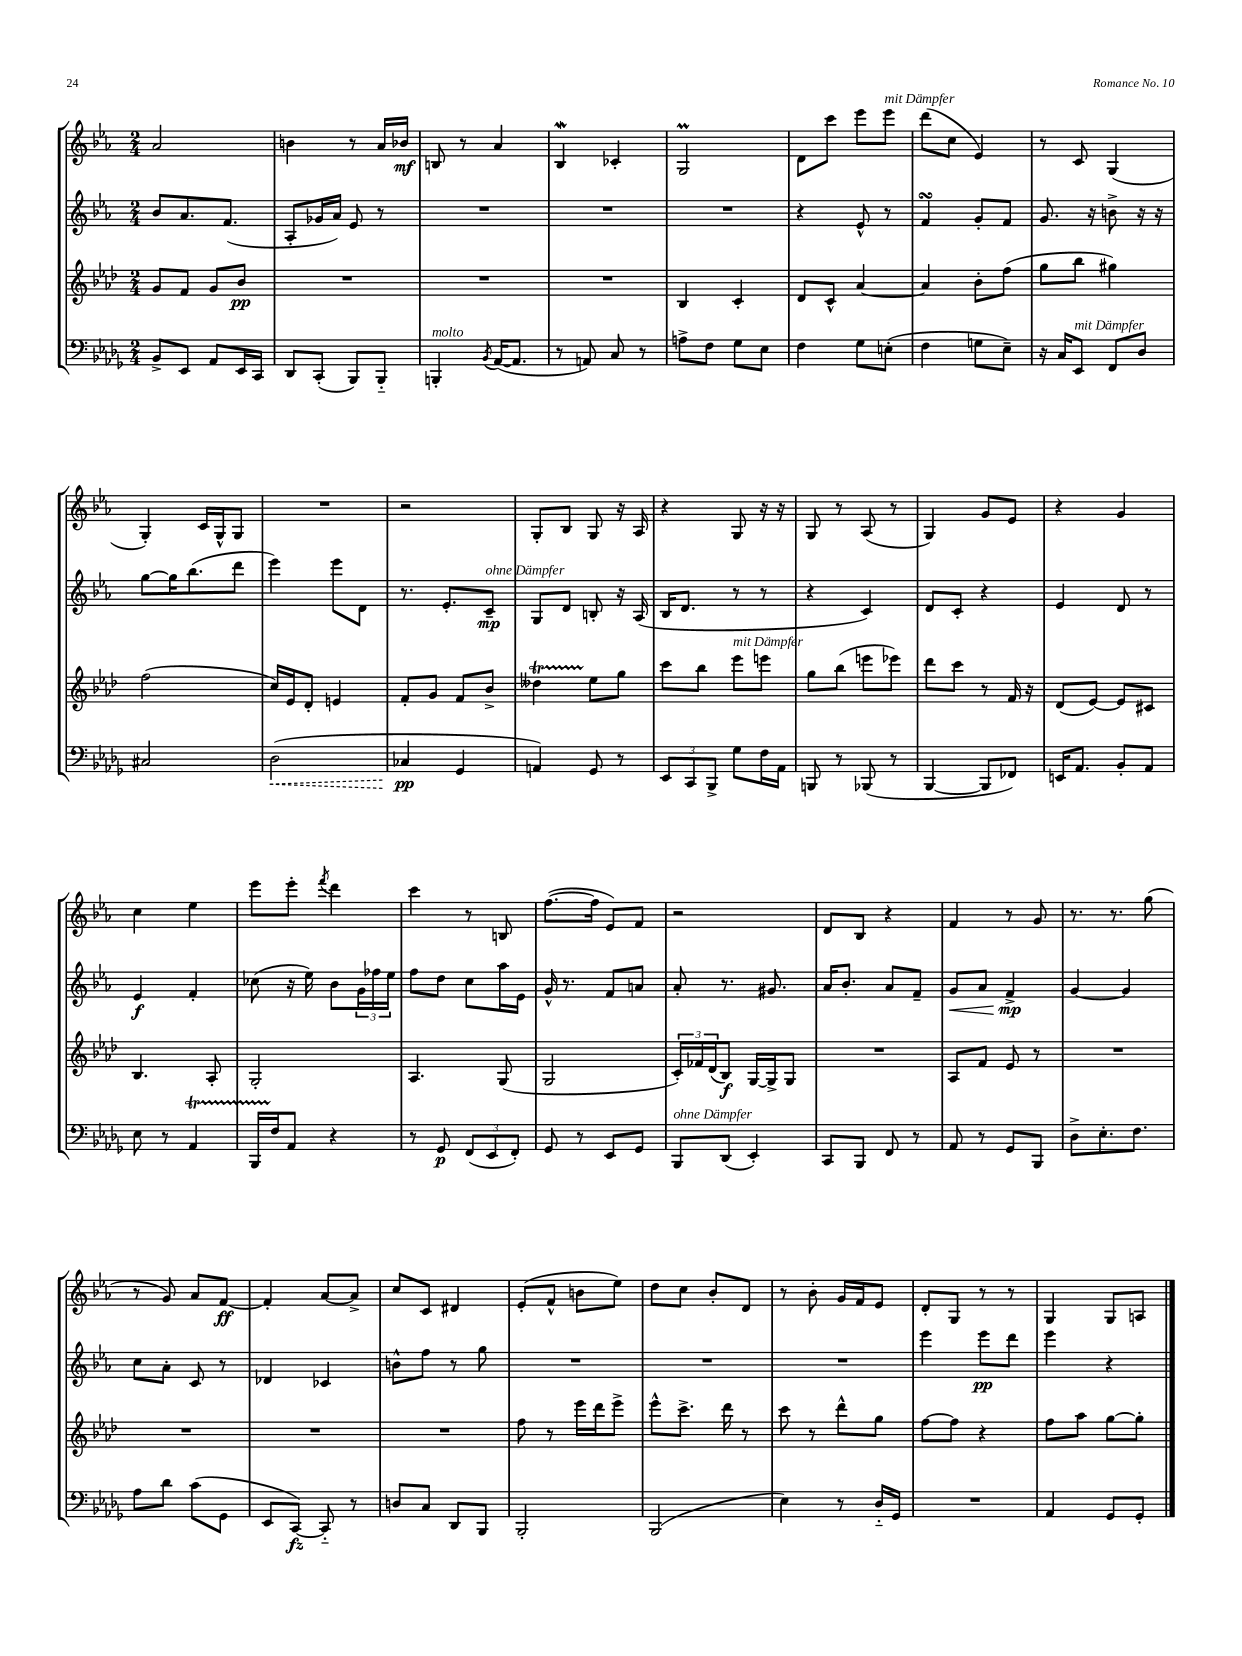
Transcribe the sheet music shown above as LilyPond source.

<<
\new StaffGroup <<
\new Staff = "s0" {
    \clef treble \key ees \major \numericTimeSignature \time 2/4
    aes'2 |
    b'4 r8 aes'16 bes'16\mf |
    b8 r8 aes'4 |
    bes4\mordent ces'4-. |
    g2\prall |
    d'8 c'''8 ees'''8 ees'''8^\markup { \italic "mit Dämpfer" } |
    d'''8( c''8 ees'4) |
    r8 c'8 g4( |
    g4-.) c'16 g16-^ g8 |
    R2 |
    r2 |
    g8-. bes8 g8 r16 aes16 |
    r4 g8 r16 r16 |
    g8 r8 aes8( r8 |
    g4) g'8 ees'8 |
    r4 g'4 |
    c''4 ees''4 |
    ees'''8 ees'''8-. \acciaccatura { f'''8 } d'''4 |
    c'''4 r8 b8 |
    f''8.~( f''16 ees'8) f'8 |
    r2 |
    d'8 bes8 r4 |
    f'4 r8 g'8 |
    r8. r8. g''8( |
    r8 g'8) aes'8 f'8~\ff |
    f'4-. aes'8~ aes'8-> |
    c''8 c'8 dis'4 |
    ees'8-.( f'8-^ b'8 ees''8) |
    d''8 c''8 bes'8-. d'8 |
    r8 bes'8-. g'16 f'16 ees'8 |
    d'8-. g8 r8 r8 |
    g4 g8 a8 \bar "|." |
}
\new Staff = "s1" {
    \clef treble \key ees \major \numericTimeSignature \time 2/4
    bes'8 aes'8. f'8.( |
    aes8-. ges'16 aes'16) ees'8 r8 |
    R2 |
    R2 |
    R2 |
    r4 ees'8-^ r8 |
    f'4\turn g'8-. f'8 |
    g'8. r16 b'8-> r16 r16 |
    g''8~ g''16 bes''8.( d'''8 |
    ees'''4) ees'''8 d'8 |
    r8. ees'8.-. c'8--\mp^\markup { \italic "ohne Dämpfer" } |
    g8 d'8 b8-. r16 aes16( |
    bes16 d'8. r8 r8 |
    r4 c'4) |
    d'8 c'8-. r4 |
    ees'4 d'8 r8 |
    ees'4\f f'4-. |
    ces''8( r16 ees''16) bes'8 \tuplet 3/2 { g'16 fes''16 ees''16 } |
    f''8 d''8 c''8 aes''16 ees'16 |
    g'16-^ r8. f'8 a'8 |
    aes'8-. r8. gis'8. |
    aes'16 bes'8.-. aes'8 f'8-- |
    g'8\< aes'8 f'4->\mp\! |
    g'4~ g'4 |
    c''8 aes'8-. c'8 r8 |
    des'4 ces'4 |
    b'8-^ f''8 r8 g''8 |
    R2 |
    R2 |
    R2 |
    ees'''4 ees'''8\pp d'''8 |
    ees'''4 r4 \bar "|." |
}
\new Staff = "s2" {
    \clef treble \key aes \major \numericTimeSignature \time 2/4
    g'8 f'8 g'8 bes'8\pp |
    R2 |
    R2 |
    R2 |
    bes4 c'4-. |
    des'8 c'8-^ aes'4~ |
    aes'4 bes'8-. f''8( |
    g''8 bes''8 gis''4) |
    f''2( |
    c''16) ees'16 des'8-. e'4 |
    f'8-. g'8 f'8 bes'8-> |
    deses''4\startTrillSpan ees''8\stopTrillSpan g''8 |
    c'''8 bes''8 ees'''8^\markup { \italic "mit Dämpfer" } e'''8 |
    g''8 bes''8( e'''8 ees'''8) |
    des'''8 c'''8 r8 f'16 r16 |
    des'8( ees'8~) ees'8 cis'8 |
    bes4. aes8-. |
    g2-. |
    aes4. g8( |
    g2 |
    \tuplet 3/2 { c'16-.) fes'16 des'16( } bes8\f) g16~ g16-> g8 |
    R2 |
    aes8 f'8 ees'8 r8 |
    R2 |
    R2 |
    R2 |
    R2 |
    f''8 r8 ees'''16 des'''16 ees'''8-> |
    ees'''8-^ c'''8.-> des'''16 r8 |
    c'''8 r8 des'''8-^ g''8 |
    f''8~ f''8 r4 |
    f''8 aes''8 g''8~ g''8-. \bar "|." |
}
\new Staff = "s3" {
    \clef bass \key des \major \numericTimeSignature \time 2/4
    bes,8-> ees,8 aes,8 ees,16 c,16 |
    des,8 c,8-.( bes,,8) bes,,8-_ |
    b,,4-.^\markup { \italic "molto" } \acciaccatura { bes,8 } aes,16~( aes,8. |
    r8 a,8) c8 r8 |
    a8-> f8 ges8 ees8 |
    f4 ges8 e8-.( |
    f4 g8 ees8--) |
    r16 c16 ees,8^\markup { \italic "mit Dämpfer" } f,8 des8 |
    cis2 |
    \once \override Hairpin.style = #'dashed-line des2\<( |
    ces4\pp\! ges,4 |
    a,4) ges,8 r8 |
    \tuplet 3/2 { ees,8 c,8 bes,,8-> } ges8 f16 aes,16 |
    b,,8 r8 bes,,8( r8 |
    bes,,4~ bes,,8 fes,8) |
    e,16 aes,8. bes,8-. aes,8 |
    ees8 r8 aes,4\startTrillSpan |
    bes,,16 f16\stopTrillSpan aes,8 r4 |
    r8 ges,8\p \tuplet 3/2 { f,8( ees,8 f,8-.) } |
    ges,8 r8 ees,8 ges,8 |
    bes,,8^\markup { \italic "ohne Dämpfer" } des,8( ees,4-.) |
    c,8 bes,,8 f,8 r8 |
    aes,8 r8 ges,8 bes,,8 |
    des8-> ees8.-. f8. |
    aes8 des'8 c'8( ges,8 |
    ees,8 c,8~\fz) c,8-_ r8 |
    d8 c8 des,8 bes,,8 |
    bes,,2-. |
    bes,,2( |
    ees4) r8 des16-_ ges,16 |
    R2 |
    aes,4 ges,8 ges,8-. \bar "|." |
}
>>
>>
\layout { \context { \Score \remove "Bar_number_engraver" } }
